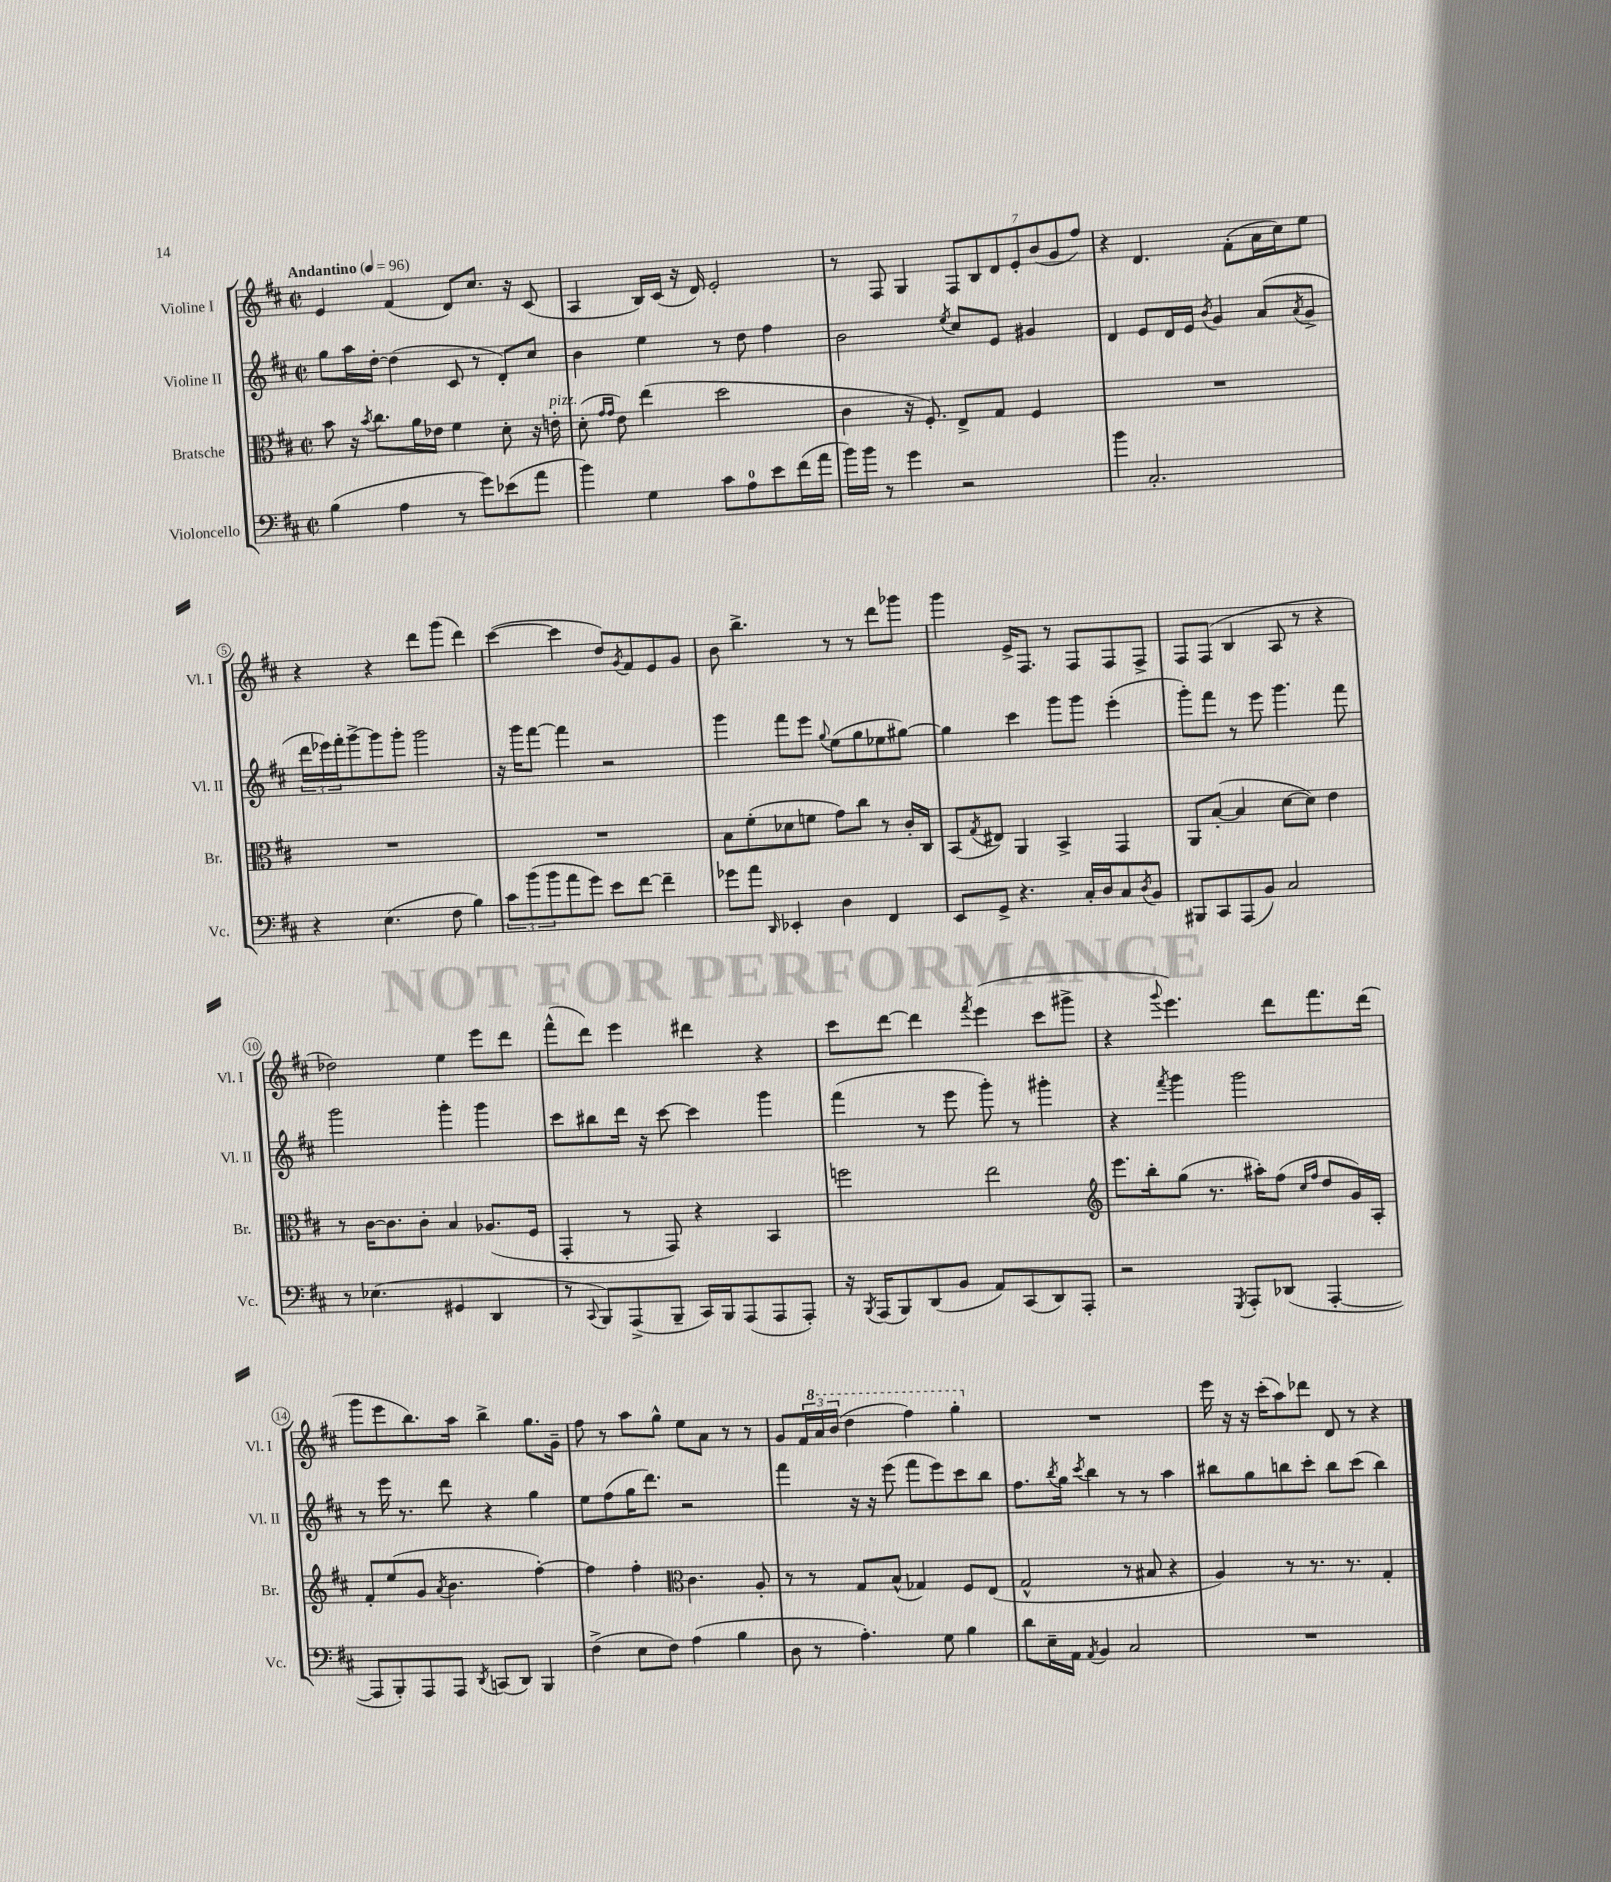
<<
\new StaffGroup <<
\new Staff = "s0" \with { instrumentName = "Violine I" shortInstrumentName = "Vl. I" } {
    \clef treble \key d \major \defaultTimeSignature \time 2/2 \tempo "Andantino" 4 = 96
    e'4 fis'4( d'8) cis''8. r16 cis'8( |
    a4 b16) cis'16( r16 d'16) e'2-. |
    r8 fis8 g4 \tuplet 7/4 { fis8 b8 d'8 e'8-. b'8( g'8 fis''8) } |
    r4 d'4. fis'8-.( a'16 cis''16) e''8 |
    r4 r4 d'''8 g'''8( d'''4) |
    cis'''4~( cis'''4 d''8) \acciaccatura { g'8 } fis'8 e'8 g'8 |
    b'8 b''4.-> r8 r8 d'''8 ges'''8 |
    g'''4 e'16-> fis8. r8 fis8 fis8 fis8-> |
    fis8 fis8( b4 a8 r8 r4 |
    des''2) e''4 e'''8 d'''8 |
    fis'''8-^( d'''8) e'''4 dis'''4 r4 |
    cis'''8 d'''8~ d'''4 \acciaccatura { fis'''8 } e'''4( cis'''8 gis'''8-> |
    r4 \appoggiatura { g'''8 } e'''4.) d'''8 fis'''8. d'''16( |
    g'''8 e'''8 b''8.) a''16 b''4-> g''8. g'16-- |
    fis''8 r8 a''8 g''8-^ e''8 a'8 r8 r8 |
    g'8 \tuplet 3/2 { fis'16 \ottava #1 a''16 b''16( } d'''4 fis'''4) g'''4-. \ottava #0 |
    R1 |
    e'''16 r16 r16 cis'''16-.( a''8) des'''8 d'8 r8 r4 \bar "|." |
}
\new Staff = "s1" \with { instrumentName = "Violine II" shortInstrumentName = "Vl. II" } {
    \clef treble \key d \major \defaultTimeSignature \time 2/2
    g''8 a''16 d''16~-. d''4( cis'8 r8 d'8-.) cis''8 |
    b'4 e''4 r8 d''8 fis''4 |
    b'2 \acciaccatura { e''8 } cis''8 e'8 gis'4 |
    d'4 e'8 d'16 e'16 \acciaccatura { b'8 } g'4 a'8( \acciaccatura { a'8 } g'8-> |
    \tuplet 3/2 { d'''16 ees'''16) fis'''16-. } g'''8~-> g'''8 g'''8-. g'''2 |
    r16 g'''16 fis'''8~ fis'''4 r2 |
    g'''4 fis'''8 e'''8 \appoggiatura { g''8 } e''8( g''8 ees''8 gis''8~) |
    gis''4 cis'''4 g'''8 g'''8 e'''4-.( |
    g'''8-.) fis'''8 r8 e'''8 g'''4. fis'''8 |
    g'''2 g'''4-. g'''4 |
    cis'''8 bis''8 d'''16 r16 cis'''8~ cis'''4 g'''4 |
    fis'''4( r8 e'''8 g'''8-.) r8 gis'''4-. |
    r4 \acciaccatura { fis'''8 } g'''4 g'''2 |
    r8 e'''16 r8. d'''8 r4 g''4 |
    e''8 fis''8( g''16 d'''8.) r2 |
    fis'''4 r16 r16 e'''8( fis'''8 e'''8) cis'''8 b''8 |
    fis''8. \acciaccatura { b''8 } g''16 \acciaccatura { cis'''8 } b''4 r8 r8 a''4 |
    bis''8 g''8 b''8 cis'''8-. b''8 cis'''8( b''4) \bar "|." |
}
\new Staff = "s2" \with { instrumentName = "Bratsche" shortInstrumentName = "Br." } {
    \clef alto \key d \major \defaultTimeSignature \time 2/2
    b'8 r16 \acciaccatura { b'8 } cis''8. a'16 ees'16 fis'4 d'8-. r16 e'16-.^\markup { \italic "pizz." } |
    d'8-.( \grace { g'16 g'16 } e'8) e''4( d''2 |
    cis'4 r16 fis8.-.) e8-> g8 fis4 |
    R1 |
    R1 |
    R1 |
    b8 fis'8-.( des'8 f'8 g'8) cis''8 r8 cis'16-. cis16 |
    b,8( \acciaccatura { g8 } eis8) a,4 b,4-> g,4 |
    a,8 b8~-.( b4 d'8~ d'8) e'4 |
    r8 cis'16~ cis'8. cis'8-. b4 aes8.( fis16 |
    g,4-. r8 g,8) r4 b,4 |
    f''2 e''2 |
    \clef treble e'''8. b''16-. g''8( r8. ais''16-.) fis''8( \grace { cis''16 fis''16 } d''8 g'16) a16-. |
    fis'8-. e''8( g'8 \acciaccatura { a'8 } b'4. fis''4~-.) |
    fis''4 fis''4-. \clef alto cis'4. a8-. |
    r8 r8 g8 b8-^( ges4) fis8 e8( |
    g2-^ r8 bis8 r4 |
    a4) r8 r8. r8. g4-. \bar "|." |
}
\new Staff = "s3" \with { instrumentName = "Violoncello" shortInstrumentName = "Vc." } {
    \clef bass \key d \major \defaultTimeSignature \time 2/2
    b4( a4 r8 g'8) ees'8( a'8 |
    b'4) g4 cis'8 a8-0 e'8 fis'16( a'16 |
    b'16) b'16 r8 g'4 r2 |
    b'4 cis2.-. |
    r4 e4.( fis8 b4) |
    \tuplet 3/2 { cis'8 b'8( b'8 } a'8 g'8) e'8 fis'8~ fis'4-- |
    ges'8 a'8 \grace { d,16 } ees,4-. d4 fis,4 |
    e,8 g,8-> r4. cis16-. d16 cis8 \acciaccatura { d8 } b,8 |
    bis,,8 cis,8 a,,8( b,8) cis2 |
    r8 ees4.( gis,4 d,4 |
    r8 \appoggiatura { cis,8 } b,,8) a,,8->( b,,8-- cis,16) b,,16 a,,8( a,,8 a,,8-.) |
    r16 \acciaccatura { b,,8 } a,,16( b,,8) d,8( b,8 a,8) cis,8( d,8) a,,8-. |
    r2 \acciaccatura { g,,8 } a,,8-. des,8( a,,4~-. |
    a,,8 b,,8-.) a,,8 a,,8 \acciaccatura { d,8 } c,8( d,8) b,,4 |
    fis4->( e8 fis8) a4( b4 |
    d8 r8 a4.-.) g8 b4 |
    d'8 e16-- a,16 \acciaccatura { a,8 } b,4 cis2 |
    R1 \bar "|." |
}
>>
>>
\layout { \context { \Score \override BarNumber.stencil = #(make-stencil-circler 0.1 0.3 ly:text-interface::print) } }
